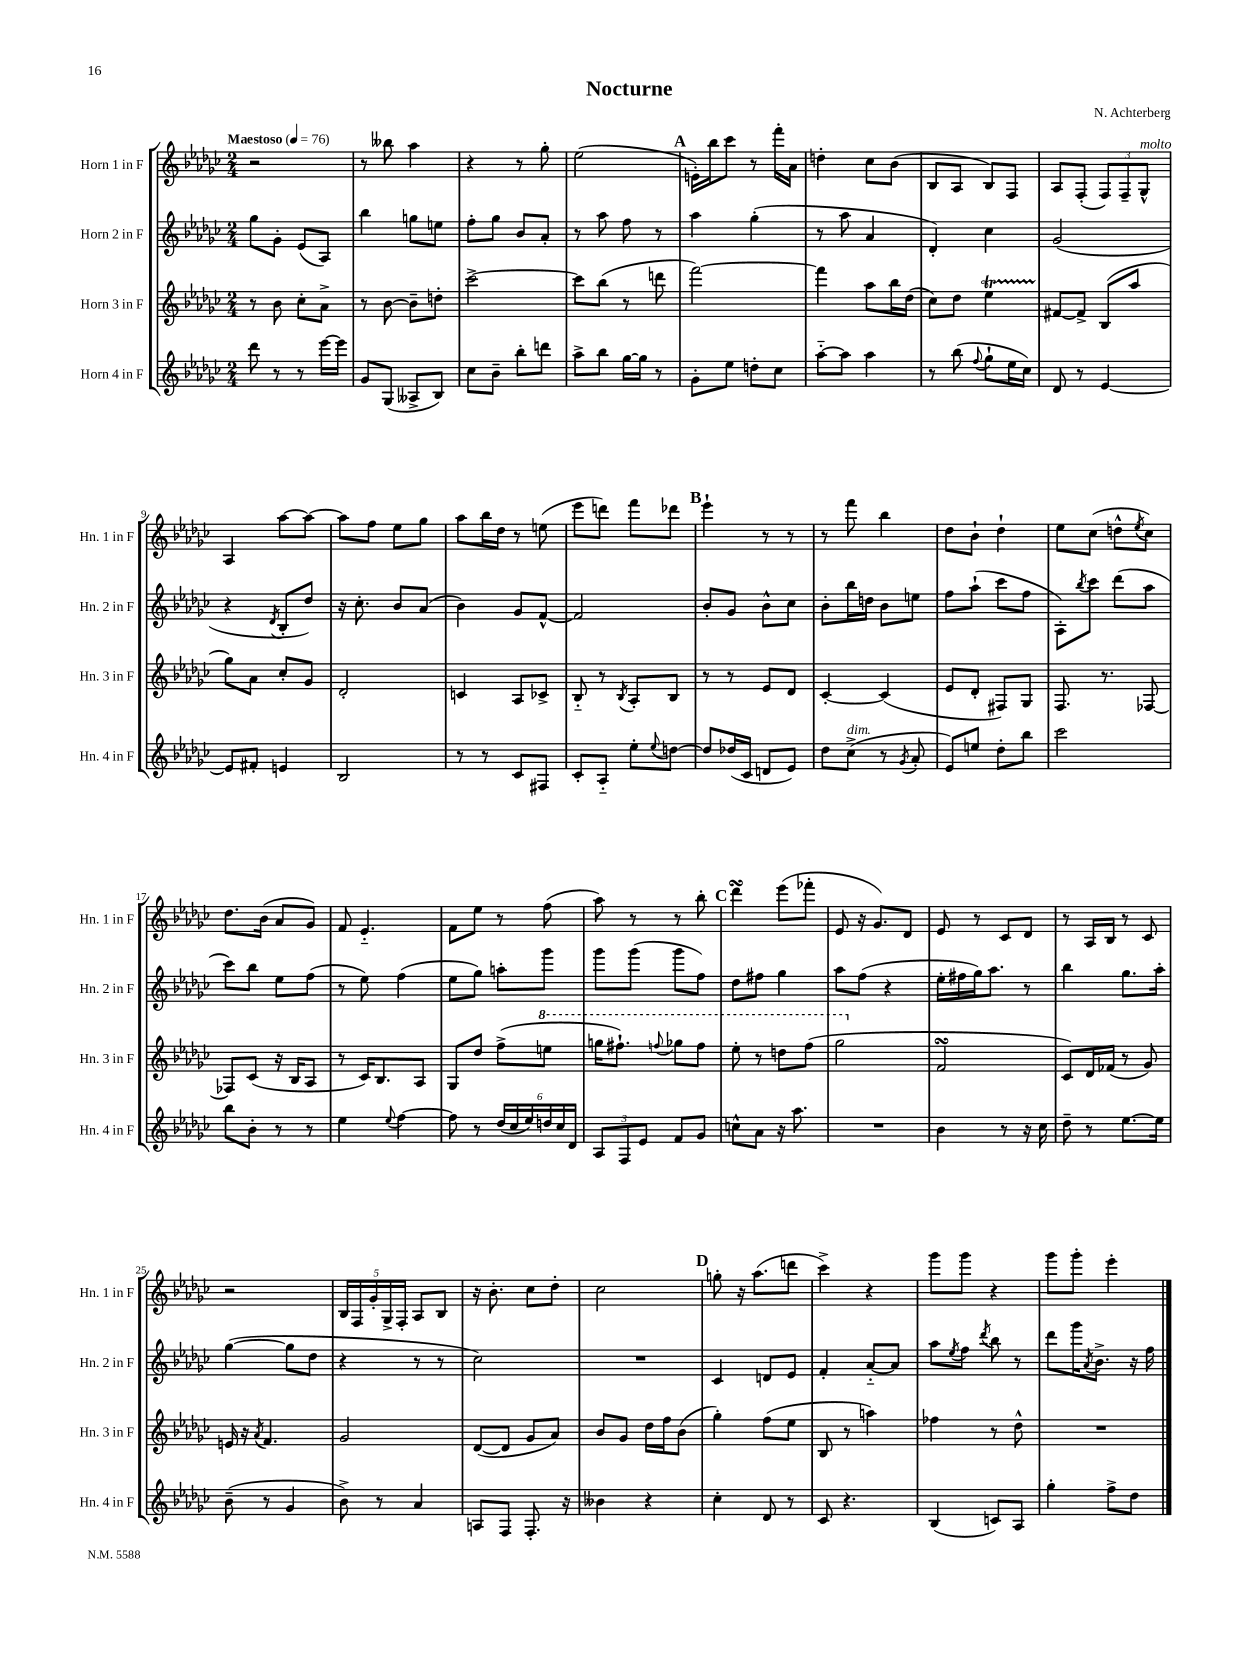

**kern	**kern	**kern	**kern
*part4	*part3	*part2	*part1
*staff4	*staff3	*staff2	*staff1
*I"Horn 4 in F	*I"Horn 3 in F	*I"Horn 2 in F	*I"Horn 1 in F
*I'Hn. 4 in F	*I'Hn. 3 in F	*I'Hn. 2 in F	*I'Hn. 1 in F
*clefG2	*clefG2	*clefG2	*clefG2
*k[b-e-a-d-g-c-]	*k[b-e-a-d-g-c-]	*k[b-e-a-d-g-c-]	*k[b-e-a-d-g-c-]
*M2/4	*M2/4	*M2/4	*M2/4
*MM76	*MM76	*MM76	*MM76
=1	=1	=1	=1
!	!	!	!LO:TX:a:B:t=Maestoso
8ddd-\	8r	8gg-\L	2r
8r	8b-\	8g-'\J	.
8r	8cc-'\L	(8e-/L	.
[16eee-\LL	8a-^\J	8A-/J)	.
16eee-\JJ]	.	.	.
=2	=2	=2	=2
8g-/L	8r	4bb-\	8r
(8G-/J	[8b-\	.	8bb--X\
8A--X^/L	8b-~\L]	8ggn\L	4aa-\
8B-/J)	8ddn'\J	8een\J	.
=3	=3	=3	=3
8cc-\L	[2ccc-^\	8ff'\L	4r
8b-~\J	.	8gg-\J	.
8bb-'\L	.	8b-/L	8r
8dddn\J	.	8a-'/J	8gg-'\
=4	=4	=4	=4
8aa-^\L	8ccc-\L]	8r	(2ee-\
8bb-\J	(8bb-\J	8aa-\	.
[16gg-\LL	8r	8ff\	.
16gg-\JJ]	.	.	.
8r	8dddn\	8r	.
!!LO:REH:place=s1:t=A
=5	=5	=5	=5
8g-'\L	[2fff\)	4aa-\	16en'\LL)
.	.	.	16bb-\J
8ee-\J	.	.	8ccc-\J
8ddn'\L	.	(4gg-'\	8r
8cc-\J	.	.	16fff'\LL
.	.	.	16a-\JJ
=6	=6	=6	=6
[8aa-\L	4fff\]	8r	4ddn'\
8aa-\J]	.	8aa-\	.
4aa-\	8aa-\L	4a-/	8cc-\L
.	16bb-\L	.	(8b-\J
.	(16dd-\JJ	.	.
=7	=7	=7	=7
8r	8cc-\L)	4d-'/)	8B-/L
(8bb-\	8dd-\J	.	8A-/J
8qqff/	.	.	.
8gg-`\L	4ee-T\	4cc-\	8B-/L)
16ee-\L	.	.	8F/J
16cc-\JJ)	.	.	.
=8	=8	=8	=8
8d-/	[8f#X/L	(2g-/	8A-/L
8r	8f#^/J]	.	(8F'/J
[4e-/	(8B-/L	.	12F/L)
.	.	.	12F~/
.	8aa-/J	.	.
!	!	!	!LO:TX:a:i:t=molto
.	.	.	12G-^^/J
!!LO:LB:g=z
=9	=9	=9	=9
8e-/L]	8gg-\L)	4r	4A-/
8f#X'/J	8a-\J	.	.
.	.	8qd-/	.
4en/	8cc-'/L	8B-'/L	[8aa-\L
.	8g-/J	8dd-/J)	8aa-\J_
=10	=10	=10	=10
2B-/	2d-'/	16r	8aa-\L]
.	.	8.cc-'\	.
.	.	.	8ff\J
.	.	8b-/L	8ee-\L
.	.	(8a-/J	8gg-\J
=11	=11	=11	=11
8r	4cn/	4b-\)	8aa-\L
8r	.	.	16bb-\L
.	.	.	16dd-\JJ
8c-/L	8A-/L	8g-/L	8r
8F#X/J	8c-X^/J	[8f^^/J	(8een\
=12	=12	=12	=12
8c-'/L	8B-/	2f/]	8eee-\L
8A-/J	8r	.	8dddn\J)
.	8qB-/	.	.
8ee-'\L	8A-'/L	.	8fff\L
8qqee-/	.	.	.
[8ddn\J	8B-/J	.	8ddd-X\J
!!LO:REH:place=s1:t=B
=13	=13	=13	=13
8dd/L]	8r	8b-'/L	4eee-`\
(16dd-X/L	8r	8g-/J	.
16c-/JJ	.	.	.
8dn/L	8e-/L	8b-^^\L	8r
8e-/J)	8d-/J	8cc-\J	8r
=14	=14	=14	=14
8dd-\L	[4c-'/	8b-'\L	8r
!LO:TX:a:i:t=dim.	!	!	!
(8cc-^\J	.	16bb-\L	8fff\
.	.	16ddn\JJ	.
8r	(4c-/]	8b-\L	4bb-\
8qg-/	.	.	.
8a-'/	.	8een\J	.
=15	=15	=15	=15
8e-/L)	8e-/L	8ff\L	8dd-\L
8een/J	8d-'/J	(8aa-`\J	8b-`\J
8dd-'\L	8F#X/L)	8ccc-\L	4dd-`\
8bb-\J	8G-/J	8ff\J	.
=16	=16	=16	=16
2ccc-\	8.F/	8A-'\L)	8ee-\L
.	.	8qbb-/	.
.	.	8ccc-\J	(8cc-\J
.	8.r	.	.
.	.	(8ddd-\L	8ddn^^\L
.	.	.	8qee-/
.	[8F-X/	8aa-\J	8cc-\J)
!!LO:LB:g=z
=17	=17	=17	=17
8bb-\L	8F-X/L]	8ccc-\L)	8.dd-\L
8b-'\J	(8c-/J	8bb-\J	.
.	.	.	(16b-\Jk
8r	16r	8ee-\L	8a-/L
.	16B-/KL	.	.
8r	8A-/J	(8ff\J	8g-/J)
=18	=18	=18	=18
4ee-\	8r	8r	8f/
.	16c-/KL)	8ee-\)	4.e-/
.	8.B-/	.	.
8qqee-/	.	.	.
[4ff\	.	(4ff\	.
.	8A-/J	.	.
=19	=19	=19	=19
8ff\]	8G-/L	8ee-\L	8f\L
8r	8dd-/J	8gg-\J)	8ee-\J
(24dd-/LL	(8ff^\L	8aan'\L	8r
24cc-/	.	.	.
24ee-/)	.	.	.
*	*8va	*	*
24ddn/	8eeen\J	8ggg-\J	(8ff\
24cc-/	.	.	.
24d-/JJ	.	.	.
=20	=20	=20	=20
12A-/L	16gggn\KL	8ggg-\L	8aa-\)
.	8.fff#X`\J)	.	.
12F/	.	.	.
.	.	(8ggg-\J	8r
12e-/J	.	.	.
.	8qqfffn/	.	.
8f/L	8ggg-X\L	8ggg-\L	8r
8g-/J	8fff\J	8ff\J)	8bb-'\
!!LO:REH:place=s1:t=C
=21	=21	=21	=21
8ccn^^\L	8eee-'\	8dd-\L	4ddd-sSSS\
8a-\J	8r	8ff#X\J	.
16r	8dddn\L	4gg-\	(8eee-\L
8.aa-\	.	.	.
.	(8fff\J	.	8fff-X'\J
=22	=22	=22	=22
2r	2ggg-\	8aa-\L	8e-/
.	.	(8ff\J	16r
.	.	.	8.g-/L)
.	.	4r	.
.	.	.	8d-/J
=23	=23	=23	=23
*	*X8va	*	*
4b-\	2fsSsS/	16ee-'\LL	8e-/
.	.	16ff#X\	.
.	.	16gg-\J)	8r
.	.	8.aa-\J	.
8r	.	.	8c-/L
16r	.	8r	8d-/J
16cc-\	.	.	.
=24	=24	=24	=24
8dd-~\	8c-/L)	4bb-\	8r
8r	16d-/L	.	16A-/LL
.	(16f-X/JJ	.	16B-/JJ
[8.ee-\L	8r	8.gg-\L	8r
.	8g-/)	.	8c-/
16ee-\Jk]	.	16aa-'\Jk	.
!!LO:LB:g=z
=25	=25	=25	=25
(8b-~\	16en/	([4gg-\	2r
.	16r	.	.
.	8qa-/	.	.
8r	4.f/	.	.
4g-/	.	8gg-\L]	.
.	.	8dd-\J	.
=26	=26	=26	=26
8b-^\)	2g-/	4r	20B-/LL
.	.	.	20F/
.	.	.	20g-'/
8r	.	.	.
.	.	.	20G-^/
.	.	.	20F'/JJ
4a-/	.	8r	8A-/L
.	.	8r	8B-/J
=27	=27	=27	=27
8An/L	([8d-/L	2cc-\)	16r
.	.	.	8.b-'\
8F/J	8d-/J]	.	.
8.F'/	8g-/L	.	8cc-\L
.	8a-/J)	.	8dd-'\J
16r	.	.	.
=28	=28	=28	=28
4b--X\	8b-/L	2r	2cc-\
.	8g-/J	.	.
4r	16dd-\LL	.	.
.	16ff\J	.	.
.	(8b-\J	.	.
!!LO:REH:place=s1:t=D
=29	=29	=29	=29
4cc-'\	4gg-'\)	4c-/	8ggn'\
.	.	.	16r
.	.	.	(8.aa-\L
8d-/	(8ff\L	8dn/L	.
8r	8ee-\J	8e-/J	8dddn\J
=30	=30	=30	=30
8c-/	8B-/	4f'/	4ccc-^\)
4.r	8r	.	.
.	4aan\)	[8a-/L	4r
.	.	8a-/J]	.
=31	=31	=31	=31
(4B-/	4ff-X\	8aa-\L	8ggg-\L
.	.	8qee-/	.
.	.	8ff\J	8ggg-\J
.	.	8qddd-/	.
8cn/L)	8r	8bb-\	4r
8A-/J	8dd-^^\	8r	.
=32	=32	=32	=32
4gg-'\	2r	8ddd-\L	8ggg-\L
.	.	16ggg-\K	8ggg-'\J
.	.	8qa-/	.
.	.	8.b-^\J	.
8ff^\L	.	.	4eee-'\
8dd-\J	.	16r	.
.	.	16ff\	.
==	==	==	==
*-	*-	*-	*-
